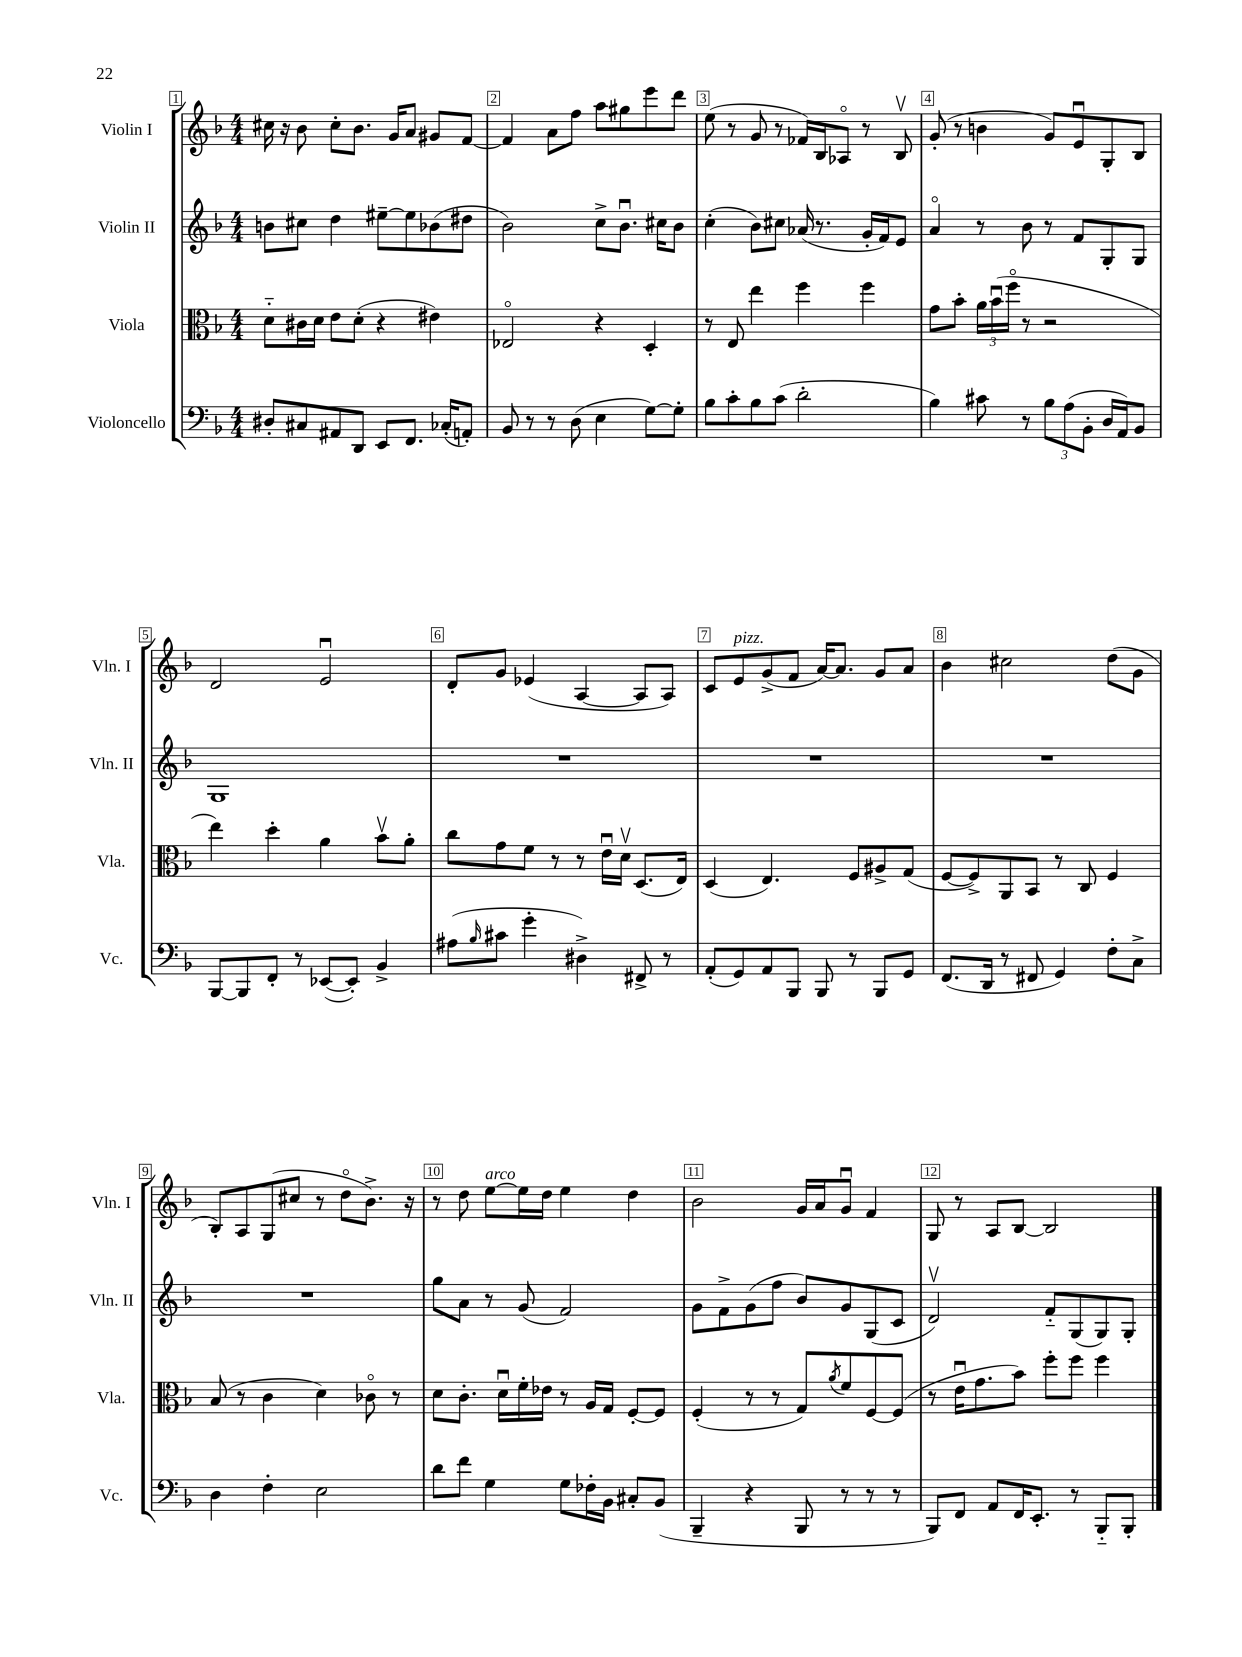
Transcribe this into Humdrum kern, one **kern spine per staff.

**kern	**kern	**kern	**kern
*part4	*part3	*part2	*part1
*staff4	*staff3	*staff2	*staff1
*I"Violoncello	*I"Viola	*I"Violin II	*I"Violin I
*I'Vc.	*I'Vla.	*I'Vln. II	*I'Vln. I
*clefF4	*clefC3	*clefG2	*clefG2
*k[b-]	*k[b-]	*k[b-]	*k[b-]
*M4/4	*M4/4	*M4/4	*M4/4
=1	=1	=1	=1
8D#X'/L	8d\L	8bn\L	16cc#X\
.	.	.	16r
8C#X/	16c#X\L	8cc#X\J	8b-\
.	16d\JJ	.	.
8AA#X/	8e\L	4dd\	8cc#'\L
8DD/J	(8d'\J	.	8.b-\J
8EE/L	4r	[8ee#X~\L	.
.	.	.	16g/KL
8.FF/J	.	8ee#\]	8a/J
.	4e#X\)	(8b-X\	8g#X/L
(16C-X'/KL	.	.	.
8AAn'/J)	.	8dd#X\J	[8f/J
=2	=2	=2	=2
8BB-/	2E-X/	2b-\)	4f/]
8r	.	.	.
8r	.	.	8a\L
(8D\	.	.	8ff\J
4E\	4r	8cc^\L	8aa\L
.	.	8.b-u\J	8gg#X\
[8G\L)	4D'/	.	8eee\
.	.	16cc#X\KL	.
8G'\J]	.	8b-\J	8ddd\J
=3	=3	=3	=3
8B-\L	8r	(4cc'\	(8ee\
8c'\	8E/	.	8r
8B-\	4ee\	8b-\L)	8g/
(8c\J	.	8cc#X\J	8r
2d'\	4ff\	(16a-X/	16f-X/LL)
.	.	8.r	16B-/J
.	.	.	8A-X/J
.	4ff\	16g'/LL	8r
.	.	16f/J)	.
.	.	8e/J	8B-v/
=4	=4	=4	=4
4B-\)	8g\L	4a/	(8g'/
.	8b-'\J	.	8r
8c#X\	24a\LL	8r	4bn\
.	(24b-u\	.	.
.	24ff\JJ	.	.
8r	8r	8b-\	.
12B-\L	2r	8r	8g/L)
(12A\	.	.	.
.	.	8f/L	8eu/
12BB-'\J	.	.	.
16D/LL	.	8G'/	8G'/
16AA/J)	.	.	.
8BB-/J	.	8G/J	8B-/J
!!LO:LB:g=z
=5	=5	=5	=5
[8BBB-/L	4ee\)	1G	2d/
8BBB-/]	.	.	.
8FF'/J	4dd'\	.	.
8r	.	.	.
([8EE-X/L	4a\	.	2eu/
8EE-'/J])	.	.	.
4BB-^/	8b-v\L	.	.
.	8a'\J	.	.
=6	=6	=6	=6
(8A#X\L	8cc\L	1r	8d'/L
16qqB-/	.	.	.
8c#X\J	8g\	.	8g/J
4g'\	8f\J	.	(4e-X/
.	8r	.	.
4D#X^\)	8r	.	[4A/
.	16eu\LL	.	.
.	16dv\JJ	.	.
8FF#X^/	(8.D/L	.	8A/L]
8r	.	.	8A/J)
.	16E/Jk)	.	.
=7	=7	=7	=7
(8AA'/L	(4D/	1r	8c/L
!	!	!	!LO:TX:a:i:t=pizz.
8GG/)	.	.	8e/
8AA/	4.E/)	.	(8g^/
8BBB-/J	.	.	8f/J
8BBB-/	.	.	[16a/KL)
.	.	.	8.a/J]
8r	8F/L	.	.
8BBB-/L	8A#X^/	.	8g/L
8GG/J	(8G/J	.	8a/J
=8	=8	=8	=8
(8.FF/L	[8F/L	1r	4b-\
.	8F^/])	.	.
16DD/Jk	.	.	.
8r	8AA/	.	2cc#X\
8FF#X/	8BB-/J	.	.
4GG/)	8r	.	.
.	8C/	.	.
8F'\L	4F/	.	(8dd\L
8C^\J	.	.	8g\J
!!LO:LB:g=z
=9	=9	=9	=9
4D\	(8B-/	1r	8B-'/L)
.	8r	.	8A/
4F'\	4c\	.	(8G/
.	.	.	8cc#X/J
2E\	4d\)	.	8r
.	.	.	8dd\L
.	8c-X\	.	8.b-^\J)
.	8r	.	.
.	.	.	16r
=10	=10	=10	=10
8d\L	8d\L	8gg\L	8r
8f\J	8.c'\J	8a\J	8dd\
!	!	!	!LO:TX:a:i:t=arco
4G\	.	8r	[8ee\L
.	16du\LL	.	.
.	16f'\	(8g/	16ee\L]
.	16e-X\JJ	.	16dd\JJ
8G\L	8r	2f/)	4ee\
16F-X'\L	16A/LL	.	.
16BB-\JJ	16G/JJ	.	.
8C#X'/L	[8F'/L	.	4dd\
(8BB-/J	8F/J]	.	.
=11	=11	=11	=11
4BBB-~/	(4F'/	8g\L	2b-\
.	.	8f^\	.
4r	8r	(8g\	.
.	8r	8ff\J	.
8BBB-/	8G/L)	8b-/L)	16g/LL
.	.	.	16a/J
.	8qa/	.	.
8r	8f/	8g/	8gu/J
8r	[8F/	(8G/	4f/
8r	(8F/J]	8c/J	.
=12	=12	=12	=12
8BBB-/L)	8r	2dv/)	8G/
8FF/J	16eu\KL	.	8r
.	8.g\	.	.
8AA/L	.	.	8A/L
16FF/K	8b-\J)	.	[8B-/J
8.EE'/J	.	.	.
.	8ff'\L	8f/L	2B-/]
8r	8ff\J	(8G/	.
8BBB-/L	4ff\	8G/)	.
8BBB-'/J	.	8G'/J	.
==	==	==	==
*-	*-	*-	*-
